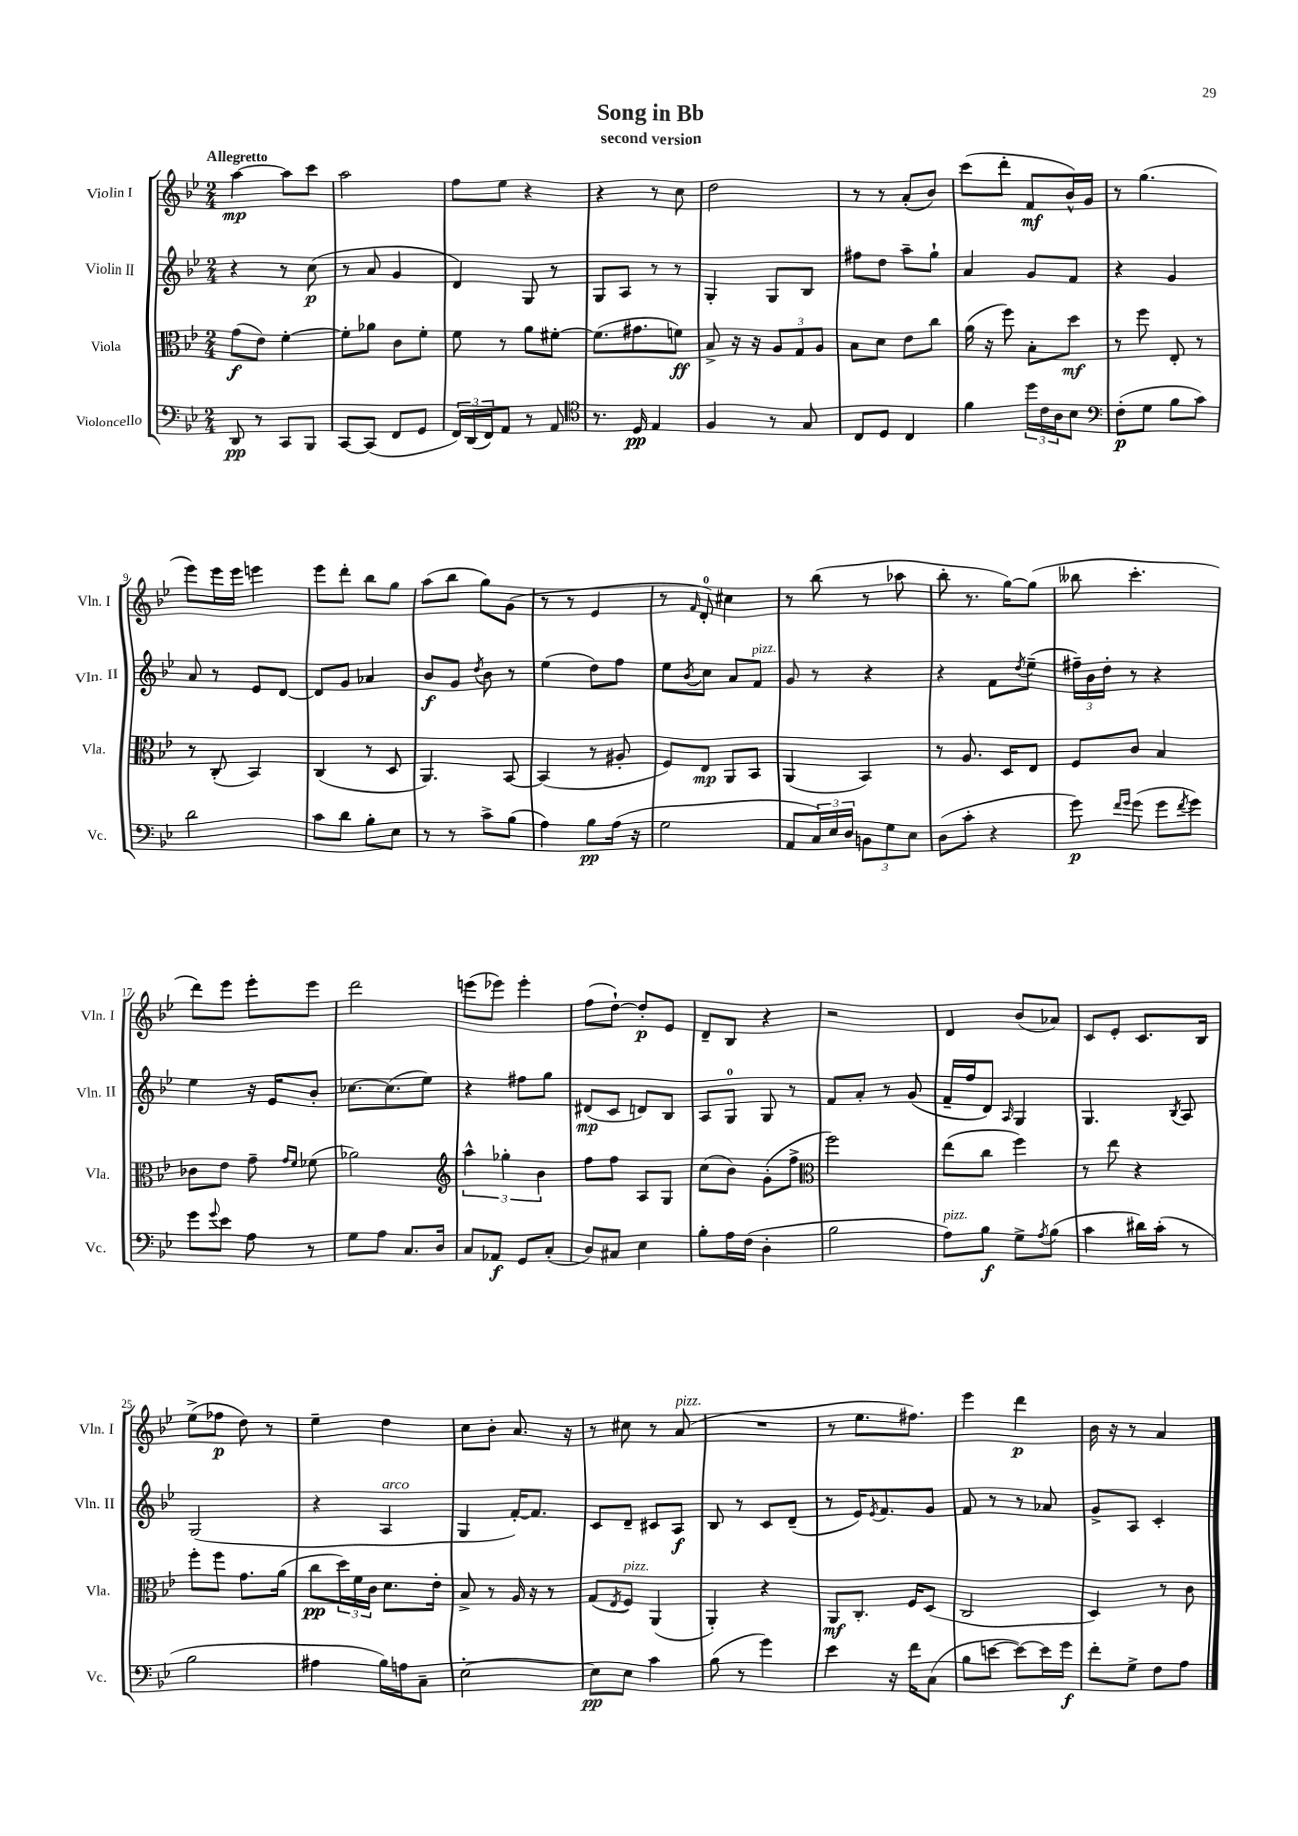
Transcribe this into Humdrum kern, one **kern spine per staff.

**kern	**kern	**kern	**kern
*staff4	*staff3	*staff2	*staff1
*clefF4	*clefC3	*clefG2	*clefG2
*k[b-e-]	*k[b-e-]	*k[b-e-]	*k[b-e-]
*M2/4	*M2/4	*M2/4	*M2/4
8DD	(8g	4r	[4aa
8r	8e-)	.	.
8CC	[4f'	8r	8aa]
8BBB-	.	(8cc	8ccc
=	=	=	=
[8CC	8f']	8r	2aa
(8CC]	8a-	8a	.
8FF	8c	4g	.
8GG	8f'	.	.
=	=	=	=
24FF)	8f	4d)	8ff
(24DD	.	.	.
24FF)	.	.	.
8AA	8r	.	8ee-
8r	8a	8G	4r
8AA	[8f#'	8r	.
=	=	=	=
*clefC4	*	*	*
8.r	(8.f#]	8G	4r
.	.	8A	.
16D	8.g#	.	.
4E-	.	8r	8r
.	8f)	8r	8cc
=	=	=	=
4F	8B-^	4G'	2dd
.	16r	.	.
.	16r	.	.
8r	12A	8G	.
.	12G	.	.
8G	.	8B-	.
.	12A	.	.
=	=	=	=
8C	8B-	8ff#	8r
8D	8d	8dd	8r
4C	8e-	8aa~	(8a'
.	8cc	8gg`	8b-)
=	=	=	=
4f	(16a	4a	(8ccc
.	16r	.	.
.	8ff)	.	8ddd'
24dd	8B-'	8g	8f
24c	.	.	.
24A	.	.	.
8B-	8dd	8f	16b-^^)
.	.	.	16g
=	=	=	=
*clefF4	*	*	*
(8F'	8r	4r	8r
8G	8ff	.	(4.gg
8B-	8E-'	4g	.
8c)	8r	.	.
=	=	=	=
2d	8r	8a	8eee-)
.	(8C'	8r	16eee-
.	.	.	16eee-
.	4BB-)	8e-	4eee
.	.	[8d	.
=	=	=	=
8c	(4C	8d]	8eee-
8d	.	8g	8ddd'
8B-'	8r	4a-	8bb-
8E-	8D	.	8gg
=	=	=	=
8r	4.AA)	8b-	(8aa
8r	.	8g	8bb-
.	.	8qdd	.
8c^	.	8b-	8gg)
(8B-	[8BB-	8r	(8g
=	=	=	=
4A)	(4BB-]	(4ee-	8r
.	.	.	8r
8B-	8r	8dd)	4e-
(16A	8A#'	8ff	.
16r	.	.	.
=	=	=	=
2G	8F)	8ee-	8r
.	.	8qb-	16qqf
.	8E-	8cc	8d')
.	8AA	8a	4cc#
.	8BB-	8f	.
=	=	=	=
8AA	(4AA	8g	8r
24C)	.	8r	(8bb-
24E-	.	.	.
24D	.	.	.
12BB	4BB-)	4r	8r
12G	.	.	.
.	.	.	8aa-
12E-	.	.	.
=	=	=	=
(8D	8r	4r	8bb-'
8c'	8.A	.	8.r
4r	.	8f	.
.	16D	.	[16gg)
.	.	8qdd	.
.	8E-	(8ee-~	(8gg]
=	=	=	=
8g)	8F	24ff#~)	8bb--
.	.	24b-	.
.	.	24dd'	.
16qqf	.	.	.
16qqg	.	.	.
(8g	8c	8r	4.ccc'
8g	4B-	4r	.
8qf	.	.	.
8g)	.	.	.
=	=	=	=
8g	8c-	4ee-	8ddd)
8qqg	.	.	.
8e-	8e-	.	8eee-
8A	8g~	16r	8eee-'
.	.	16e-	.
.	16qqg	.	.
.	16qqf	.	.
8r	(8f-	8b-'	8eee-
=	=	=	=
8G	2a-)	[8.cc-	2ddd
8A	.	.	.
.	.	(8.cc-]	.
8.C	.	.	.
.	.	8ee-)	.
16D	.	.	.
=	=	=	=
*	*clefG2	*	*
8C	6aa^^	4r	(8eee
8AA-	.	.	8eee-)
.	6gg-'	.	.
8GG	.	8ff#	4eee-'
.	6b-	.	.
(8C'	.	8gg	.
=	=	=	=
8D)	8ff	(8d#	(8ff
8C#	8ff	8c	[8dd`)
4E-	8A	8d)	8dd']
.	8G	8B-	8e-
=	=	=	=
8B-'	(8cc	8A	8d~
16A	8b-)	8G	8B-
(16F	.	.	.
4D'	(8g'	8G	4r
.	8ff^	8r	.
=	=	=	=
*	*clefC3	*	*
2B-	2ff)	8f	2r
.	.	8a'	.
.	.	8r	.
.	.	(8g	.
=	=	=	=
8A)	(8ee-	16f~	4d
.	.	16ff	.
8B-	8cc	8d)	.
.	.	16qqA	.
8G^	4ff)	4G	(8b-
8qA	.	.	.
(8B-	.	.	8a-)
=	=	=	=
4c	8r	4.G	8c
.	8ee-	.	8e-'
16d#)	4r	.	8.c
(16c'	.	.	.
.	.	8qB-	.
8r	.	8A	.
.	.	.	16B-
=	=	=	=
2B-	8ff'	(2G	(8ee-^
.	8ff	.	8ff-
.	8.g	.	8dd)
.	.	.	8r
.	(16a	.	.
=	=	=	=
4A#	8cc	4r	4ee-~
.	24dd)	.	.
.	24f	.	.
.	24c	.	.
16B-)	8.d	4A	4dd
16A	.	.	.
8C~	.	.	.
.	16e-'	.	.
=	=	=	=
[2E-'	8B-^	4G	8cc
.	8r	.	8b-'
.	16A	[16f')	8.a
.	16r	8.f]	.
.	8r	.	.
.	.	.	16r
=	=	=	=
8E-]	(8G	8c	8r
.	8qE-	.	.
8E-	8F)	8d~	8cc#
4c	(4AA	8c#	8r
.	.	8A	(8a
=	=	=	=
(8B-	4AA')	8B-	2r
8r	.	8r	.
4g)	4r	8c	.
.	.	(8d~	.
=	=	=	=
4e-	8AA	8r	8r
.	8.C'	16e-)	8.ee-
.	.	8qe-	.
.	.	8.f	.
16r	.	.	.
16f	16F	.	8.ff#)
(8C	(8D	8g	.
=	=	=	=
8B-	2C	8f	4eee-
[8e	.	8r	.
8e_)	.	8r	4ddd
16e]	.	8a-	.
16g	.	.	.
=	=	=	=
8f'	4D)	8g^	16b-
.	.	.	16r
8G^	.	8A	8r
8F	8r	4c'	4a
8A	8c	.	.
==	==	==	==
*-	*-	*-	*-
